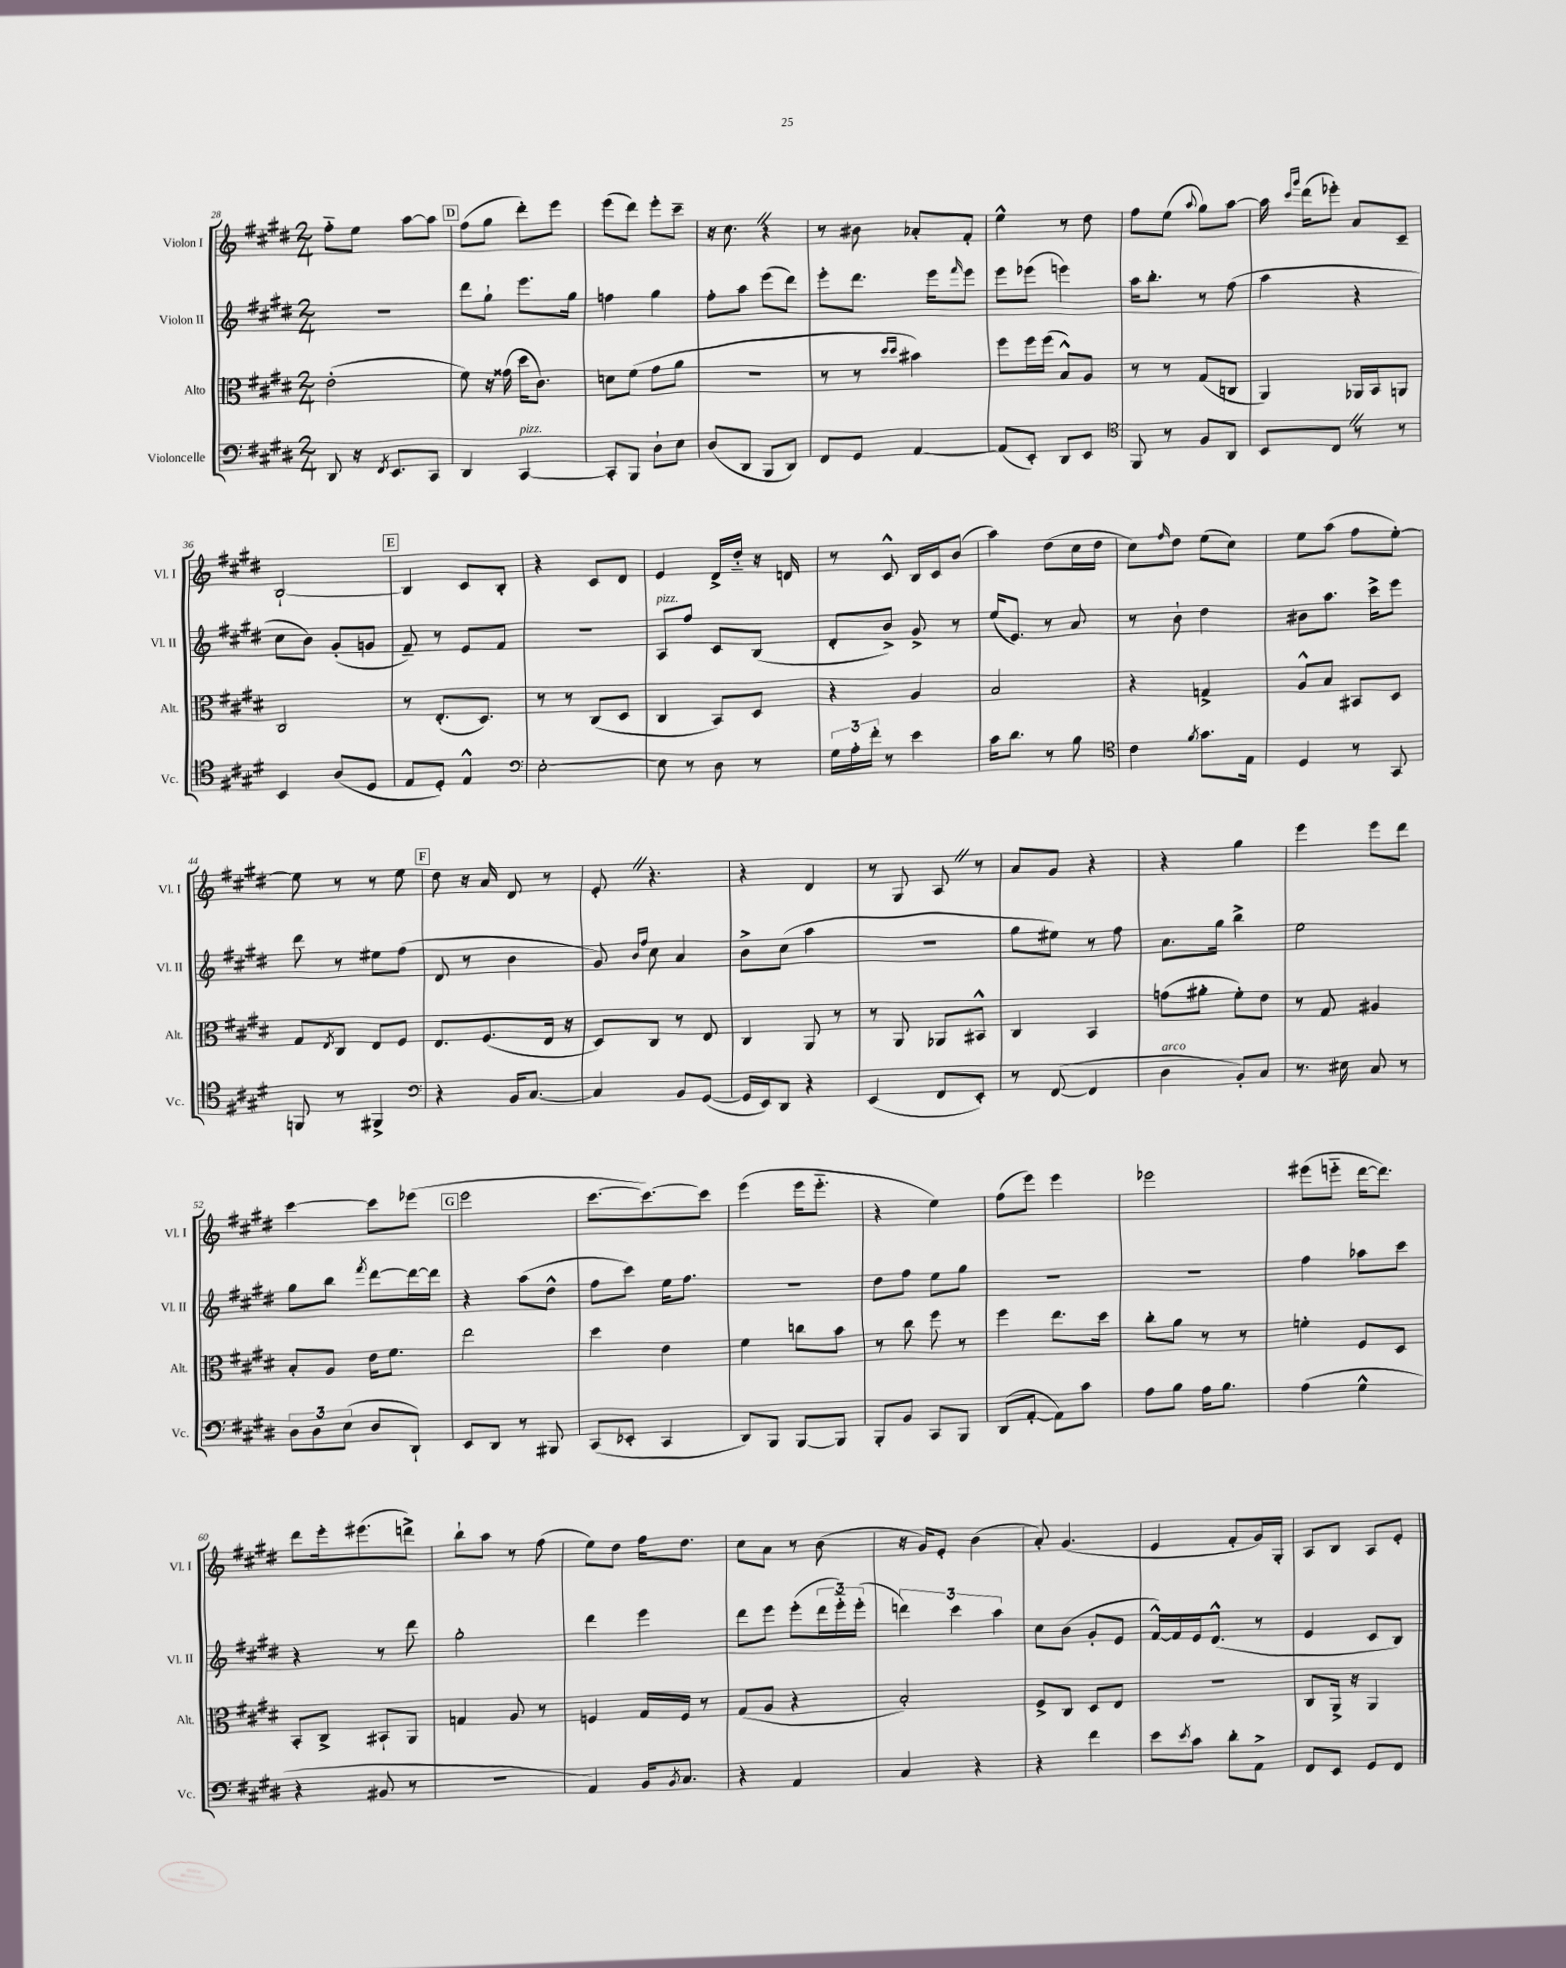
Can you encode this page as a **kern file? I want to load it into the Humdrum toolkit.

**kern	**kern	**kern	**kern
*staff4	*staff3	*staff2	*staff1
*clefF4	*clefC3	*clefG2	*clefG2
*k[f#c#g#d#]	*k[f#c#g#d#]	*k[f#c#g#d#]	*k[f#c#g#d#]
*M2/4	*M2/4	*M2/4	*M2/4
8DD#/	(2e'\	2r	8ff#'~\L
16r	.	.	8ee\J
8qFF#/	.	.	.
8.EE/L	.	.	.
.	.	.	[8aa\L
8CC#/J	.	.	8aa\]J
=	=	=	=
4DD#/	8f#\)	8ddd#\L	(8ff#\L
.	16r	8gg#`\J	8gg#\J
.	(16g##\	.	.
[4CC#/	16dd#\LK	8.eee\L	8ddd#'\L)
.	8.c#\J)	.	.
.	.	.	8eee\J
.	.	16gg#\Jk	.
=	=	=	=
8CC#'/]L	8d\L	4ff\	(8eee\L
8BBB/J	(8f#\J	.	8ddd#\J)
8D#`\L	8g#\L	4gg#\	8eee'\L
8E\J	8a\J	.	8ccc#~\J
=	=	=	=
(8D#/L	2r	8ff#'\L	16r
.	.	.	8.cc#\
8DD#/J	.	8aa\J	.
8BBB/L	.	(8eee\L	4r
8DD#/J)	.	8ddd#\J)	.
=	=	=	=
8FF#/L	8r	8eee'\L	8r
8GG#/J	8r	8.ddd#\J	8b#\
.	16qqdd#/LL	.	.
.	16qqdd#/JJ	.	.
[4AA/	4b#\)	.	8a-'/L
.	.	16eee\LK	.
.	.	16qqfff#/	.
.	.	8eee\J	8f#'/J
=	=	=	=
(8AA/]L	8ff#\L	8eee\L	4ee^^\
8EE'/J)	16ff#\L	(8eee-\J	.
.	(16ff#\JJ	.	.
8DD#/L	8B^^/L)	4eee\)	8r
8EE/J	8A/J	.	8dd#\
=	=	=	=
*clefC4	*	*	*
8FF#/	8r	16aa\LK	8ff#\L
.	.	8.bb'\J	.
8r	8r	.	(8ee\J
.	.	.	8qqaa/
8F#/L	(8G#/L	8r	8gg#\L)
8AA/J	8C/J	(8ff#\	[8aa\J
=	=	=	=
8BB/L	4AA/)	4aa\	16aa\]
.	.	.	16qqccc#/LL
.	.	.	16qqggg#/JJ
.	.	.	(16ddd#\LK
8C#/J	.	.	8eee-'\J)
8r	16AA-/LL	4r	8a/L
.	16BB/J	.	.
8r	8AA/J	.	8c#~/J
=	=	=	=
4BB/	2C#/	8cc#\L	[2B`/
.	.	8b\J)	.
(8A/L	.	(8g#'/L	.
8D#/J	.	8g/J	.
=	=	=	=
8E/L	8r	8f#~/)	4B/]
8D#'/J)	(8.E'/L	8r	.
4E^^/	.	8e/L	8c#/L
.	8.D#/J)	.	.
.	.	8f#/J	8B'/J
=	=	=	=
*clefF4	*	*	*
[2E'\	8r	2r	4r
.	8r	.	.
.	(8C#/L	.	8c#/L
.	8D#/J	.	8d#/J
=	=	=	=
8E\]	4C#/	8A/L	4e/
8r	.	8ff#/J	.
8D#\	8BB/L)	8c#/L	16d#^/LL
.	.	.	16dd#'~/JJ
8r	8D#/J	(8B/J	16r
.	.	.	16d/
=	=	=	=
24G#\LL	4r	8d#'/L	8r
24A'\	.	.	.
24f#'\JJ	.	.	.
8r	.	8b^/J)	8c#^^/
4e\	4A/	8g#^/	16B/LL
.	.	.	16c#/J
.	.	8r	(8b/J
=	=	=	=
16c#\LK	2B/	(16ee/LK	4aa\)
8.d#\J	.	8.e/J)	.
8r	.	8r	(8dd#\L
8B\	.	8a/	16cc#\L
.	.	.	16dd#\JJ
=	=	=	=
*clefC4	*	*	*
4c#\	4r	8r	8cc#\L)
.	.	.	16qqff#/
.	.	8b`\	8dd#\J
8qf#/	.	.	.
8.g#\L	4G^/	4dd#\	(8ee\L
.	.	.	8cc#\J)
16E\Jk	.	.	.
=	=	=	=
4D#/	8A^^/L	8b#\L	8ee\L
.	8B/J	8.aa\J	(8aa\J
8r	8BB#/L	.	8ff#\L
.	.	16ccc#^\LK	.
8GG#/	8D#/J	8eee\J	[8ee'\J)
=	=	=	=
8FF/	8G#/L	8ddd#\	8ee\]
.	8qE/	.	.
8r	8C#/J	8r	8r
4FF#^/	8E/L	8ee#\L	8r
.	8F#/J	(8ff#\J	8ee\
=	=	=	=
*clefF4	*	*	*
4r	8.E/L	8d#/	8dd#\
.	.	8r	16r
.	(8.F#/	.	16a/
16BB/LK	.	4b\	8d#/
[8.C#/J	.	.	.
.	16E/Jk	.	8r
.	16r	.	.
=	=	=	=
4C#/]	8D#/L)	8g#/)	8e'/
.	.	16qqb/LL	.
.	.	16qqff#/JJ	.
.	8C#/J	8cc#\	4.r
8BB/L	8r	4a/	.
([8GG#/J	8E/	.	.
=	=	=	=
16GG#/]LL	4C#/	8b^\L	4r
16EE/J)	.	.	.
8DD#/J	.	(8cc#\J	.
4r	8AA/	4aa\	4d#/
.	8r	.	.
=	=	=	=
(4EE/	8r	2r	8r
.	8AA/	.	8G#/
8FF#/L	8AA-/L	.	8A/
8EE'/J)	8BB#^^/J	.	8r
=	=	=	=
8r	4C#/	8gg#\L	8a/L
([8FF#/	.	8ee#\J)	8g#/J
4FF#/]	4BB/	8r	4r
.	.	8ff#\	.
=	=	=	=
4D#\	(8g\L	8.a\L	4r
.	8a#'\J	.	.
.	.	16gg#\Jk	.
8BB'/L)	8f#'\L)	4bb^\	4gg#\
8C#/J	8e\J	.	.
=	=	=	=
8.r	8r	2ee\	4eee\
.	8G#/	.	.
16E#\	.	.	.
8C#/	4A#/	.	8eee\L
8r	.	.	8ddd#\J
=	=	=	=
12D#\L	8B'/L	8gg#\L	[4ccc#\
12D#\	.	.	.
.	8A/J	8bb\J	.
(12E\J	.	.	.
.	.	8qfff#/	.
8D#/L	16e\LK	[8ddd#\L	8ccc#\]L
.	8.f#\J	.	.
8DD#`/J)	.	16ddd#\_L	(8eee-\J
.	.	16ddd#\]JJ	.
=	=	=	=
8EE/L	2ee\	4r	2eee\
8DD#/J	.	.	.
8r	.	(8aa\L	.
8BBB#/	.	8dd#^^\J	.
=	=	=	=
(8CC#/L	4dd#\	8ff#\L	[8.ccc#\L
8EE-'/J	.	8ccc#\J)	.
.	.	.	8.ccc#\_)
4CC#/	4e\	16ee\LK	.
.	.	8.ff#\J	.
.	.	.	8ccc#\]J
=	=	=	=
8DD#/L)	4f#\	2r	(4eee\
8BBB/J	.	.	.
[8BBB/L	8cc\L	.	16eee\LK
.	.	.	8.eee'~\J
8BBB/]J	8b\J	.	.
=	=	=	=
8BBB'/L	8r	8dd#\L	4r
8BB/J	8cc#\	8ff#\J	.
8CC#/L	8ff#\	8ee\L	4ee\)
8BBB/J	8r	8gg#\J	.
=	=	=	=
(8DD#/L	4ff#\	2r	(8ff#\L
[8AA'/J	.	.	8eee\J)
8AA\]L)	8.ee\L	.	4eee\
8c#\J	.	.	.
.	16dd#\Jk	.	.
=	=	=	=
8A\L	8cc#'\L	2r	2eee-\
8B\J	8a\J	.	.
16A\LK	8r	.	.
8.B\J	.	.	.
.	8r	.	.
=	=	=	=
(4A\	4f'\	4ff#\	(8eee#\L
.	.	.	8eee'~\J
4G#^^\	8F#/L	8aa-\L	[16ddd#\LK
.	.	.	8.ddd#\]J)
.	8D#/J	8ccc#\J	.
=	=	=	=
4r	8BB'/L	4r	8ddd#\L
.	8C#^/J	.	16eee'\k
.	.	.	(8.eee#\
8BB#/	8BB#`/L	8r	.
8r	8AA/J	8ddd#\	8ddd^\J)
=	=	=	=
2r	4G/	2gg#'\	8bb`\L
.	.	.	8aa\J
.	8A/	.	8r
.	8r	.	(8ff#\
=	=	=	=
4AA/)	4F/	4ddd#\	8ee\L)
.	.	.	8dd#\J
16BB/LK	16G#/LL	4eee\	16ff#\LK
8qBB/	.	.	.
8.C#/J	16F/JJ	.	8.dd#\J
.	8r	.	.
=	=	=	=
4r	(8G#/L	8ddd#\L	8cc#\L
.	8A/J	8eee\J	8a\J
4AA/	4r	(8eee'\L	8r
.	.	24ddd#\L	(8b\
.	.	24eee'~\)	.
.	.	(24eee'\JJ	.
=	=	=	=
4C#/	2B'/)	6ddd\)	16r
.	.	.	16g#/LK)
.	.	.	8e'/J
.	.	6ccc#\	.
4r	.	.	(4b\
.	.	6aa\	.
=	=	=	=
4r	8F#^/L	8cc#\L	8a'/)
.	8C#/J	(8b\J	(4.g#/
4f#\	8D#/L	8g#'/L	.
.	8E/J	8e/J	.
=	=	=	=
8e\L	2r	[16f#^^/LL)	4e/
.	.	16f#/]	.
8qe/	.	.	.
8c#\J	.	16e/J	.
.	.	(8.d#^^/J	.
8d#'\L	.	.	8f#'/L
8AA^\J	.	8r	16g#/L)
.	.	.	16G#'/JJ
=	=	=	=
8FF#/L	8C#/L	4e/	8A/L
8EE/J	16AA^/Jk	.	8B/J
.	16r	.	.
8GG#/L	4AA/	8c#/L	8A/L
8FF#/J	.	8B/J)	8e'/J
==	==	==	==
*-	*-	*-	*-
